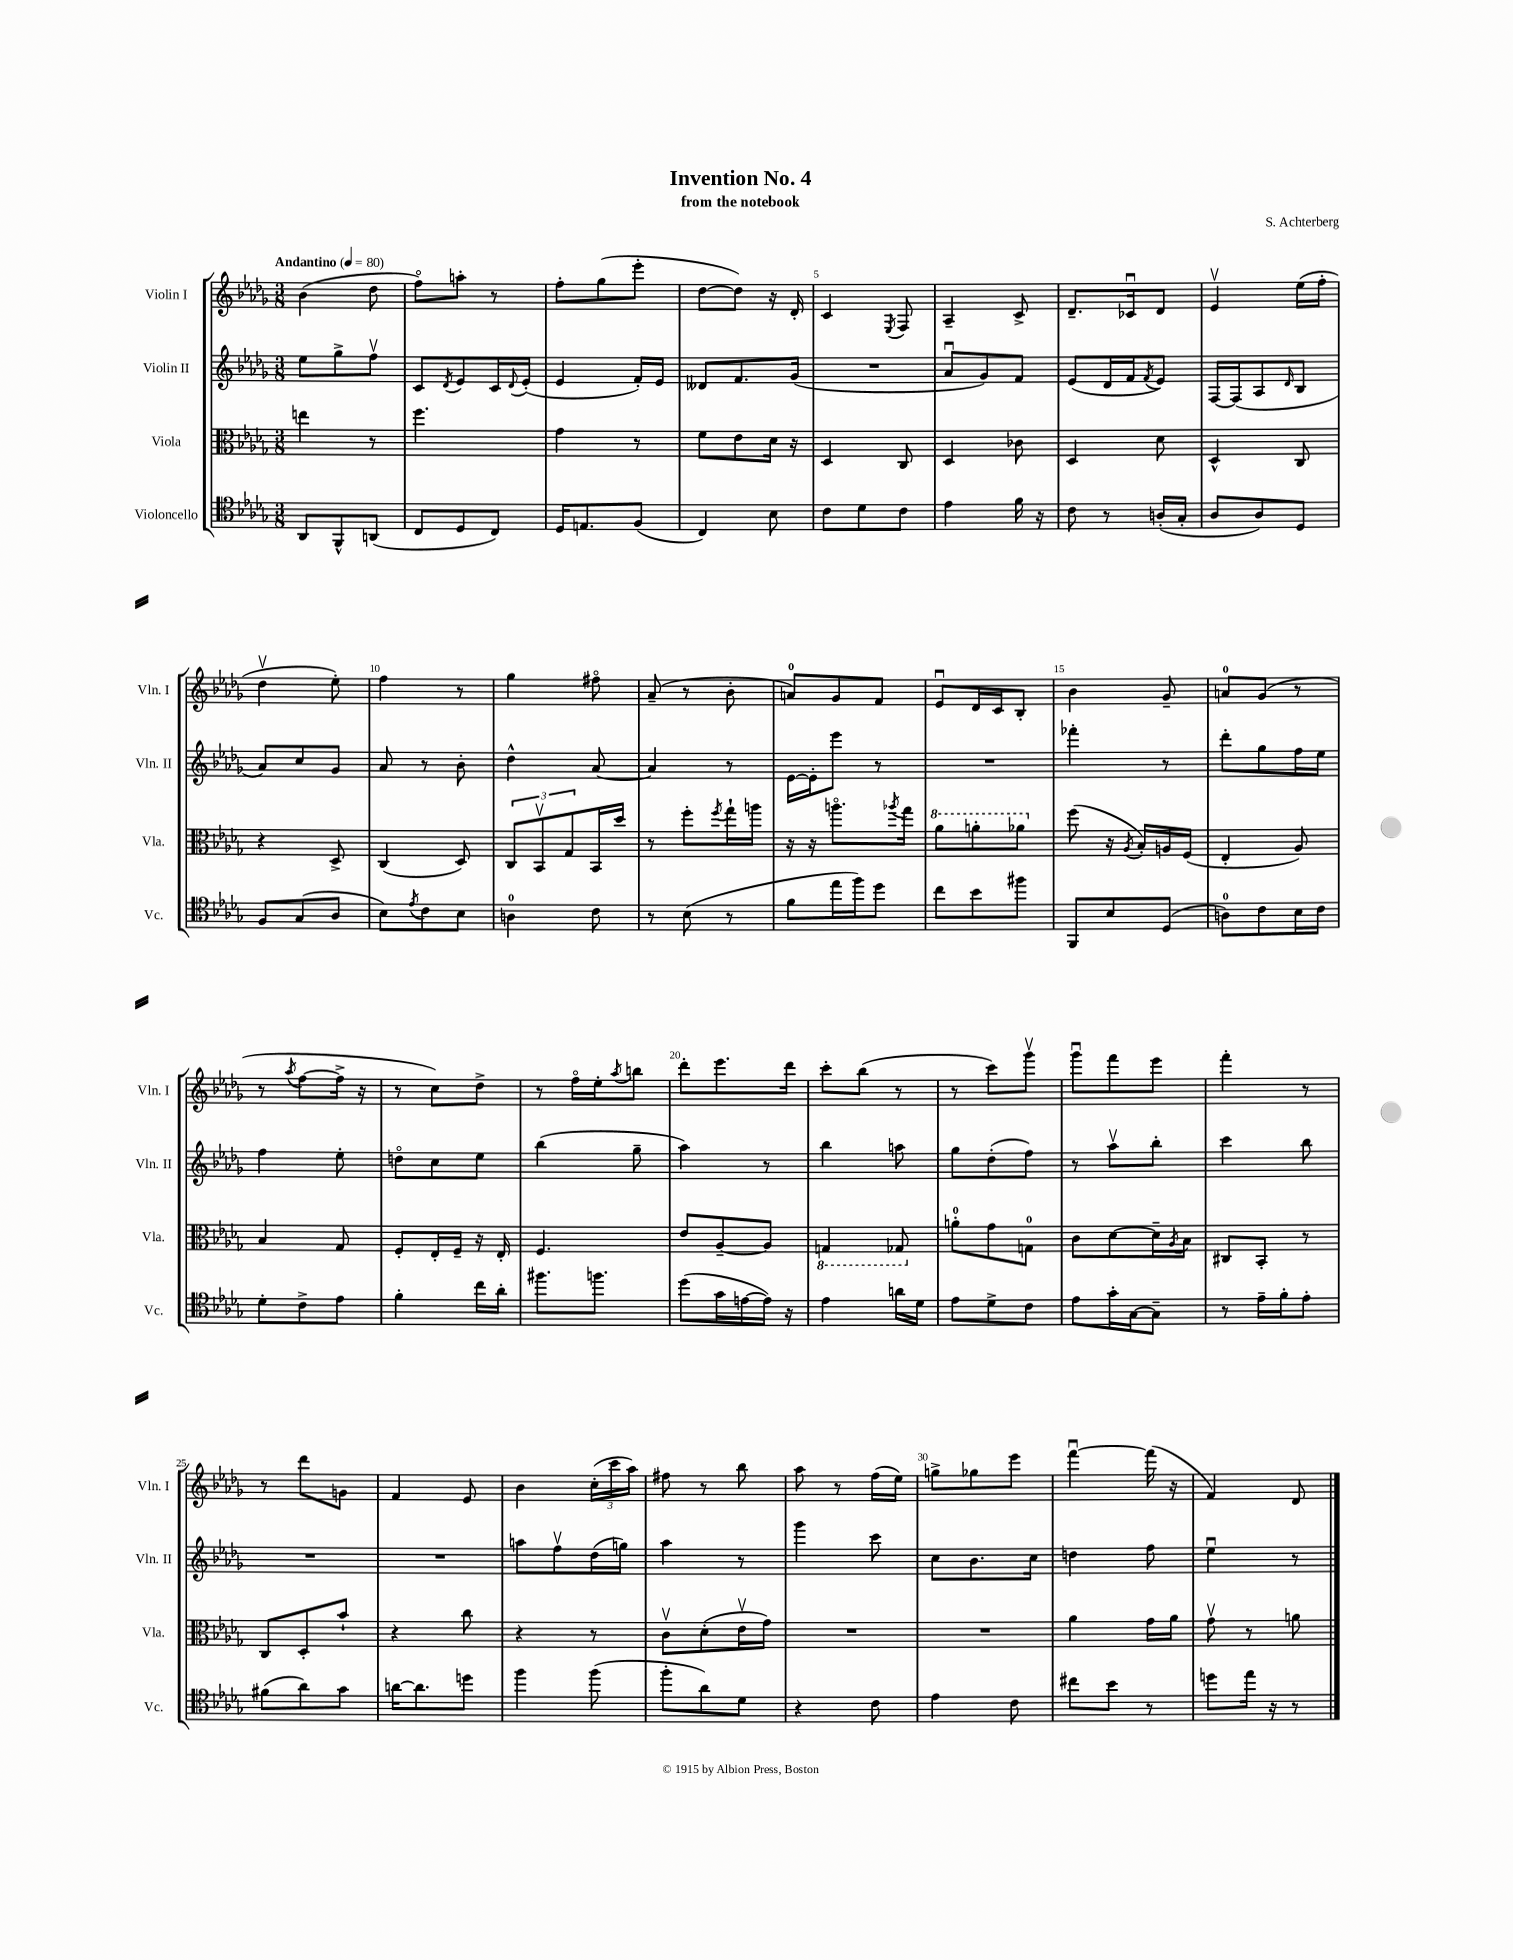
\header { title = "Invention No. 4" composer = "S. Achterberg" subtitle = "from the notebook" }
<<
\new StaffGroup <<
\new Staff = "s0" \with { instrumentName = "Violin I" shortInstrumentName = "Vln. I" } {
    \clef treble \key des \major \numericTimeSignature \time 3/8 \tempo "Andantino" 4 = 80
    bes'4( des''8 |
    f''8\flageolet) a''8-. r8 |
    f''8-. ges''8( ees'''8-. |
    des''8~ des''8) r16 des'16-. |
    c'4 \acciaccatura { ees8 } f8 |
    aes4-- c'8-> |
    des'8.-- ces'16\downbow des'8 |
    ees'4\upbow ees''16( f''16-. |
    des''4\upbow ees''8-.) |
    f''4 r8 |
    ges''4 fis''8\flageolet |
    aes'8--( r8 bes'8-. |
    a'8-0) ges'8 f'8 |
    ees'8\downbow des'16 c'16 bes8-. |
    bes'4 ges'8-- |
    a'8-0 ges'8( r8 |
    r8 \acciaccatura { aes''8 } f''8~ f''16-> r16 |
    r8 c''8) des''8-> |
    r8 f''16\flageolet ees''16-. \acciaccatura { aes''8 } b''8 |
    des'''8-. ees'''8. des'''16 |
    c'''8-. bes''8( r8 |
    r8 c'''8) ges'''8\upbow |
    ges'''8\downbow f'''8 ees'''8 |
    f'''4-. r8 |
    r8 des'''8 g'8 |
    f'4 ees'8 |
    bes'4 \tuplet 3/2 { c''16-.( c'''16 aes''16) } |
    fis''8 r8 bes''8 |
    aes''8 r8 f''16( ees''16) |
    g''8-> ges''8 ees'''8 |
    f'''4~\downbow f'''16( r16 |
    f'4) des'8 \bar "|." |
}
\new Staff = "s1" \with { instrumentName = "Violin II" shortInstrumentName = "Vln. II" } {
    \clef treble \key des \major \numericTimeSignature \time 3/8
    ees''8 ges''8-> f''8\upbow |
    c'8 \acciaccatura { des'8 } ees'8 c'16 \appoggiatura { des'8 } ees'16-.( |
    ees'4 f'16-.) ees'16 |
    deses'8 f'8. ges'16( |
    R4. |
    aes'8\downbow ges'8) f'8 |
    ees'8( des'16 f'16 \acciaccatura { f'8 } ees'8) |
    f16~ f16( aes8 \grace { des'16 } bes8 |
    aes'8) c''8 ges'8 |
    aes'8 r8 bes'8-. |
    des''4-^ aes'8~ |
    aes'4 r8 |
    ees'16~ ees'16-. ees'''8 r8 |
    R4. |
    fes'''4-. r8 |
    des'''8-. ges''8 f''16 ees''16 |
    f''4 ees''8-. |
    d''8\flageolet c''8 ees''8 |
    bes''4( ges''8-- |
    aes''4) r8 |
    bes''4 a''8 |
    ges''8 des''8-.( f''8) |
    r8 aes''8\upbow bes''8-. |
    c'''4 bes''8 |
    R4. |
    R4. |
    a''8 f''8\upbow des''16( g''16) |
    aes''4 r8 |
    ges'''4 c'''8 |
    c''8 bes'8. c''16 |
    d''4 f''8 |
    ees''4\downbow r8 \bar "|." |
}
\new Staff = "s2" \with { instrumentName = "Viola" shortInstrumentName = "Vla." } {
    \clef alto \key des \major \numericTimeSignature \time 3/8
    e''4 r8 |
    f''4. |
    ges'4 r8 |
    f'8 ees'8 des'16 r16 |
    des4 c8 |
    des4 ces'8 |
    des4 des'8 |
    des4-^ c8 |
    r4 des8-> |
    c4( des8) |
    \tuplet 3/2 { c8 bes,8\upbow ges8 } bes,16 des''16 |
    r8 f''8-. \acciaccatura { f''8 } ges''16-! a''16 |
    r16 r16 a''8.\flageolet \acciaccatura { aes''8 } ges''16 |
    \ottava #1 aes''8 a''8-. aes''8 \ottava #0 |
    f''8( r16 \acciaccatura { aes8 } bes16-.) a16 f16( |
    ees4-. aes8) |
    bes4 ges8 |
    f8-. ees16-. f16-- r16 ees16-. |
    f4. |
    ees'8 aes8~-- aes8 |
    \ottava #-1 g,4 ges,8 \ottava #0 |
    a'8-0-. ges'8 g8-0 |
    c'8 des'8~ des'16-- \acciaccatura { aes8 } bes16 |
    cis8 bes,8-. r8 |
    c8 des8-. bes'8-! |
    r4 c''8 |
    r4 r8 |
    c'8\upbow des'8-.( ees'16\upbow ges'16) |
    R4. |
    R4. |
    aes'4 ges'16 aes'16 |
    ges'8\upbow r8 a'8 \bar "|." |
}
\new Staff = "s3" \with { instrumentName = "Violoncello" shortInstrumentName = "Vc." } {
    \clef tenor \key des \major \numericTimeSignature \time 3/8
    aes,8 f,8-^ a,8( |
    c8 des8 c8) |
    des16 e8. f8( |
    c4) bes8 |
    c'8 des'8 c'8 |
    ees'4 f'16 r16 |
    c'8 r8 a16-.( ges16-. |
    aes8 aes8) des8 |
    f8 ges8( aes8 |
    bes8) \acciaccatura { ees'8 } c'8 bes8 |
    a4-0 c'8 |
    r8 bes8( r8 |
    f'8 ees''16 f''16) des''8 |
    c''8 bes'8 fis''8 |
    f,8 bes8 des8( |
    a8-0) c'8 bes16 c'16 |
    des'8-. c'8-> ees'8 |
    f'4-. c''16 aes'16-. |
    fis''8. f''8. |
    des''8( ges'16 e'16~ e'16) r16 |
    ees'4 a'16 des'16 |
    ees'8 des'8-> c'8 |
    ees'8 ges'16-. ges16~ ges8-- |
    r8 ees'16-- f'16-. ees'8-. |
    fis'8( aes'8) ges'8 |
    a'16~ a'8. d''8 |
    f''4 f''8( |
    f''8-. aes'8) des'8 |
    r4 c'8 |
    ees'4 c'8 |
    cis''8 bes'8 r8 |
    d''8 ees''16 r16 r8 \bar "|." |
}
>>
>>
\layout { \context { \Score \override BarNumber.break-visibility = ##(#f #t #t) barNumberVisibility = #(every-nth-bar-number-visible 5) } }
